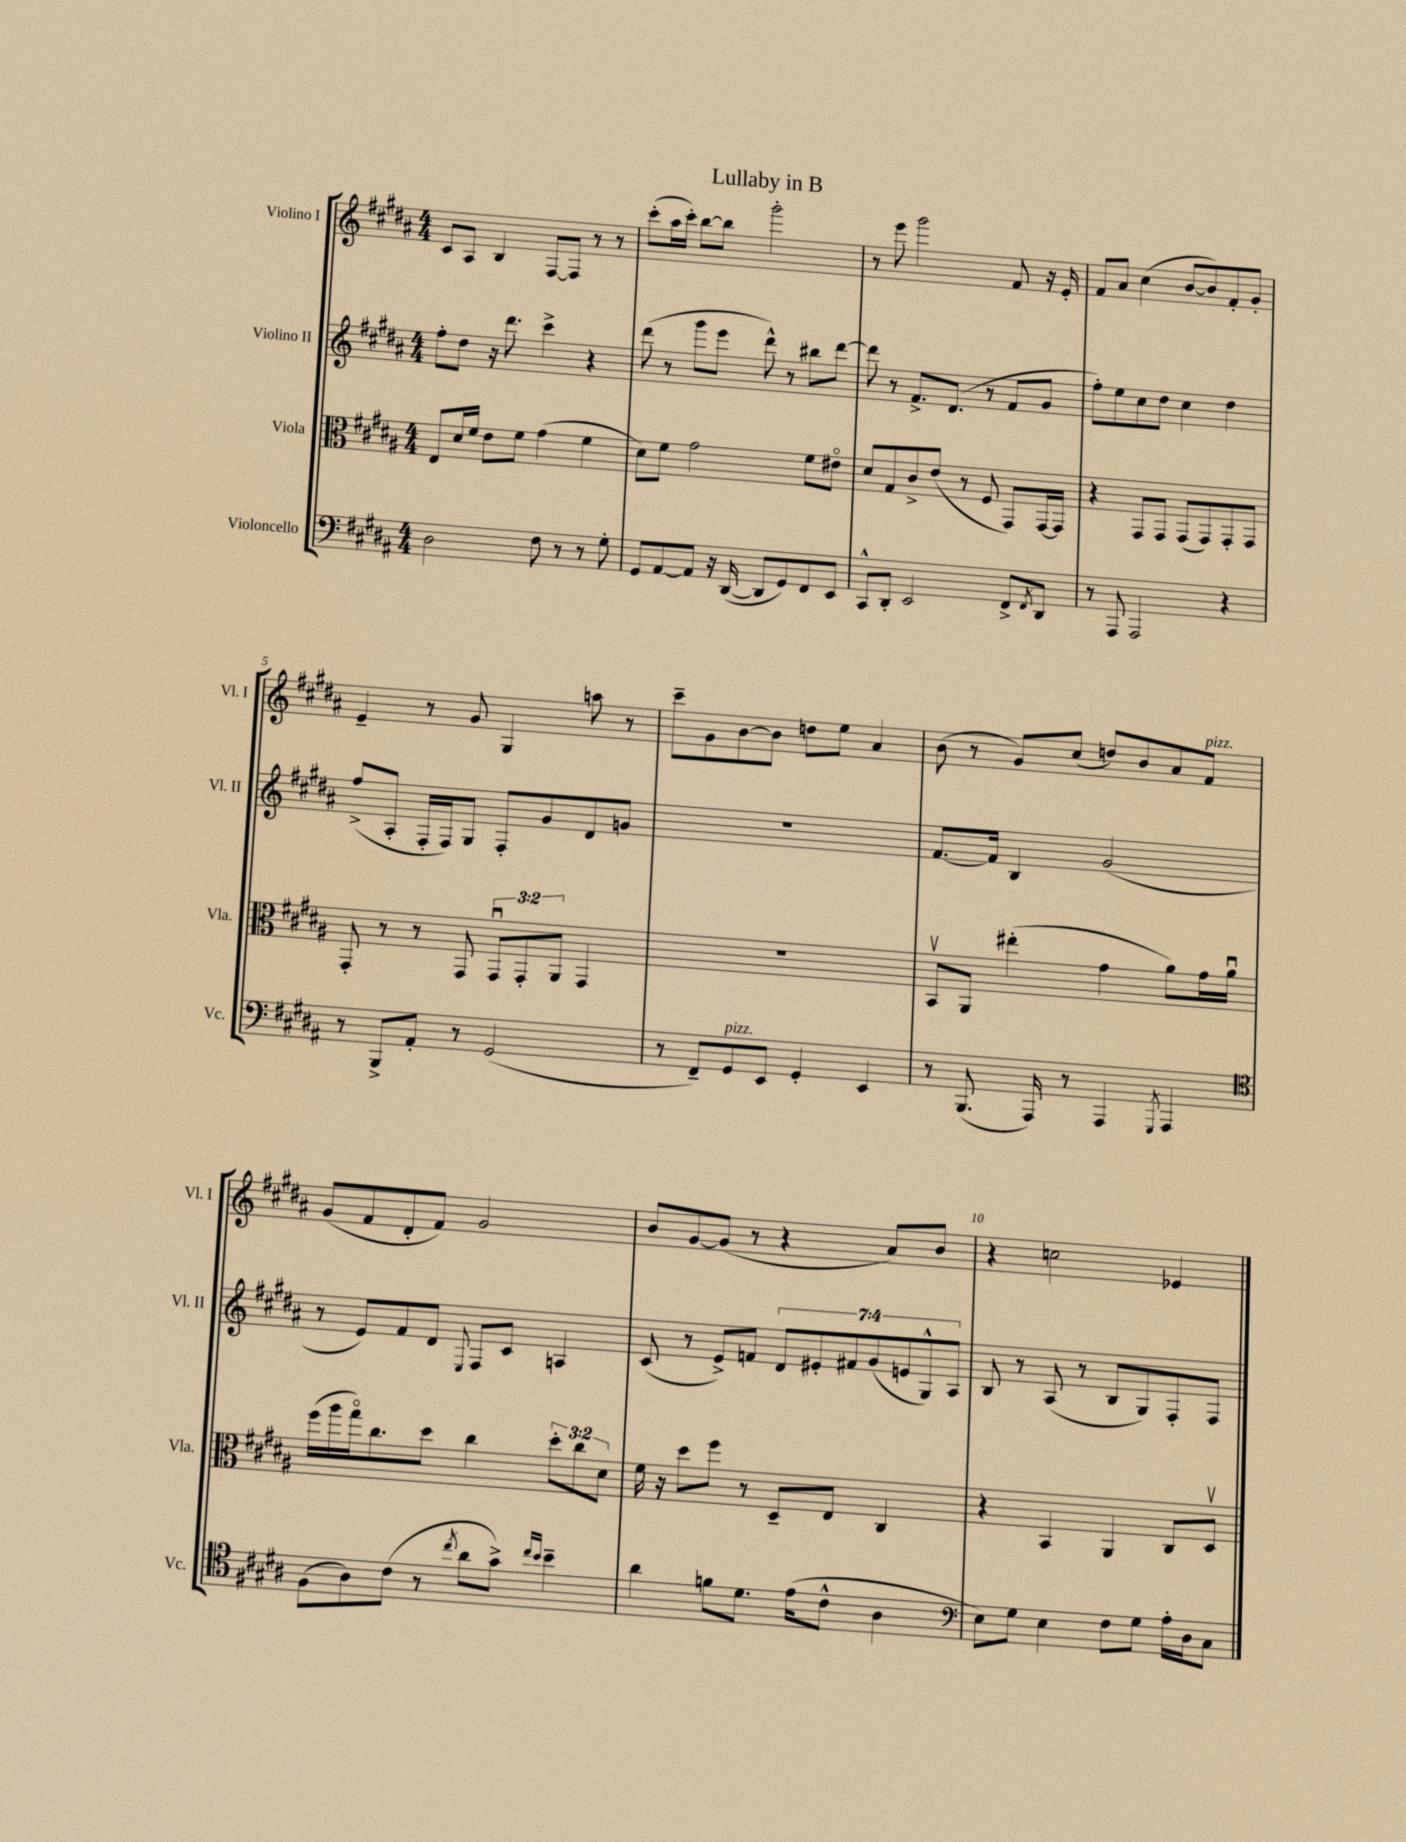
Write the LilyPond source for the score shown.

\header { title = "Lullaby in B" }
<<
\new StaffGroup <<
\new Staff = "s0" \with { instrumentName = "Violino I" shortInstrumentName = "Vl. I" } {
    \clef treble \key b \major \numericTimeSignature \time 4/4
    cis'8 ais8 b4 fis8~ fis8 r8 r8 |
    cis'''8-.( ais''16 cis'''16-.) b''8~ b''8 gis'''2-. |
    r8 e'''8 gis'''2 fis'8 r16 e'16-. |
    fis'8 ais'8 cis''4( b'8~ b'8) fis'8-. gis'8-. |
    e'4-- r8 gis'8 gis4 a''8 r8 |
    cis'''8-- gis'8 b'8~ b'8 d''8 e''8 ais'4 |
    b'8( r8 gis'8) cis''8( d''8) b'8 ais'8 fis'8^\markup { \italic "pizz." } |
    gis'8( fis'8 dis'8-. fis'8) gis'2 |
    b'8 gis'8~ gis'8( r8 r4 ais'8) b'8 |
    r4 c''2 ees'4 \bar "|." |
}
\new Staff = "s1" \with { instrumentName = "Violino II" shortInstrumentName = "Vl. II" } {
    \clef treble \key b \major \numericTimeSignature \time 4/4 \override Staff.TupletNumber.text = #tuplet-number::calc-fraction-text
    fis''8-. dis''8 r16 dis'''8. cis'''4-> r4 |
    dis'''8( r8 gis'''8 e'''8 dis'''8-^) r8 bis''8 dis'''8~ |
    dis'''8 r8 fis'8.-> dis'8.( r8 fis'8 gis'8 |
    fis''8-.) e''8 cis''8 dis''8 cis''4 dis''4 |
    fis''8->( ais8-. fis16-. fis16) gis8 fis8-. gis'8 dis'8 g'8 |
    R1 |
    fis'8.~ fis'16 b4 gis'2( |
    r8 e'8) fis'8 dis'8 \appoggiatura { e8 } fis8 cis'8 a4 |
    cis'8( r8 e'8->) f'8 \tuplet 7/4 { dis'8 eis'8-. fis'8 gis'8( e'8 gis8-^) ais8 } |
    b8 r8 ais8( r8 b8 gis8) fis8-. fis8 \bar "|." |
}
\new Staff = "s2" \with { instrumentName = "Viola" shortInstrumentName = "Vla." } {
    \clef alto \key b \major \numericTimeSignature \time 4/4 \override Staff.TupletNumber.text = #tuplet-number::calc-fraction-text
    e8 dis'16 fis'16 e'8 fis'8 gis'4( fis'4 |
    dis'8) fis'8 gis'2 fis'8 eis'8\flageolet |
    dis'8 gis8 cis'8-> e'8( r8 fis8 gis,8) gis,16~ gis,16 |
    r4 gis,8 gis,8 gis,8( gis,8) gis,8-. gis,8 |
    gis,8-. r8 r8 gis,8 \tuplet 3/2 { gis,8\downbow gis,8-. ais,8 } gis,4 |
    R1 |
    b,8\upbow ais,8 eis''4-.( gis'4 ais'8) gis'16 ais'16\downbow |
    fis''16( ais''16 gis''16\flageolet) cis''8. dis''8 cis''4 \tuplet 3/2 { dis''8-. cis''8 dis'8 } |
    fis'16 r16 dis''8 fis''8 r8 dis8-- e8 cis4 |
    r4 b,4 ais,4 cis8 dis8\upbow \bar "|." |
}
\new Staff = "s3" \with { instrumentName = "Violoncello" shortInstrumentName = "Vc." } {
    \clef bass \key b \major \numericTimeSignature \time 4/4
    dis2 fis8 r8 r8 gis8-. |
    gis,8 ais,8~ ais,8 r16 dis,16~( dis,8 gis,8) fis,8 e,8 |
    cis,8-^ dis,8-. e,2 fis,8-> \acciaccatura { fis,8 } dis,8 |
    r8 ais,,8 ais,,2 r4 |
    r8 b,,8-> ais,8-. r8 gis,2( |
    r8 fis,8--) gis,8^\markup { \italic "pizz." } e,8 gis,4-. e,4 |
    r8 b,,8.( ais,,16) r8 ais,,4 \acciaccatura { gis,,8 } ais,,4 |
    \clef tenor fis8( ais8) cis'8( r8 \acciaccatura { cis''8 } ais'8 gis'8->) \grace { cis''16 b'16 } b'4-- |
    ais'4 f'8 dis'8. e'16( cis'8-^ ais4 |
    \clef bass e8) gis8 e4 fis8 gis8 ais16-. dis16 cis8 \bar "|." |
}
>>
>>
\layout { \context { \Score \override BarNumber.break-visibility = ##(#f #t #t) barNumberVisibility = #(every-nth-bar-number-visible 5) } }
